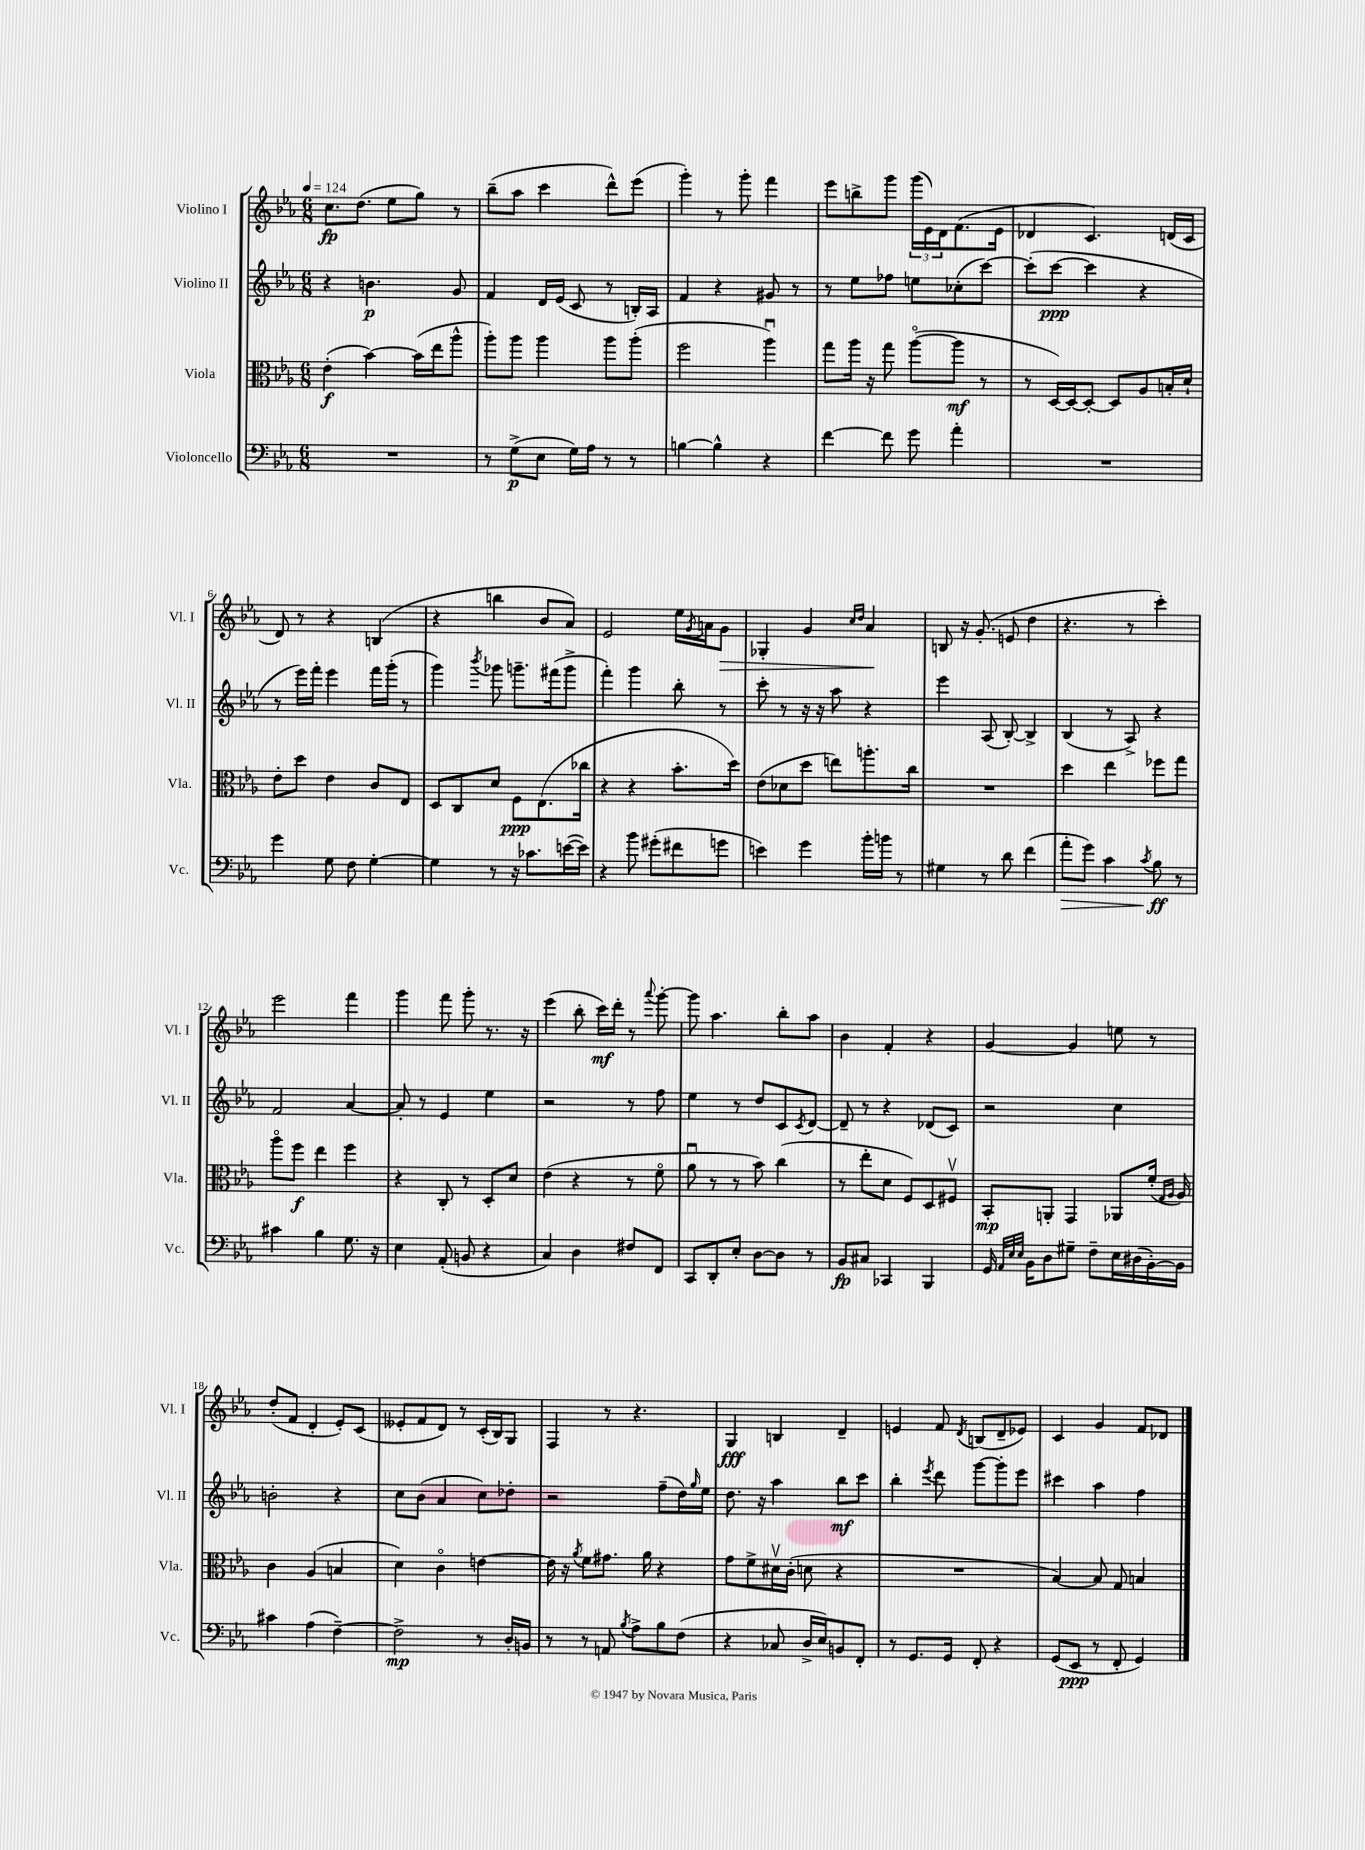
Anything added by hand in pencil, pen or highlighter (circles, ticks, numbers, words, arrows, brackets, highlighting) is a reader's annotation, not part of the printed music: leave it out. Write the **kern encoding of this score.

**kern	**kern	**kern	**kern
*staff4	*staff3	*staff2	*staff1
*clefF4	*clefC3	*clefG2	*clefG2
*k[b-e-a-]	*k[b-e-a-]	*k[b-e-a-]	*k[b-e-a-]
*M6/8	*M6/8	*M6/8	*M6/8
*MM124	*MM124	*MM124	*MM124
2.r	(4e-'	4r	8.cc
.	.	.	(8.dd
.	[4b-)	4.b	.
.	.	.	8ee-
.	(16b-]	.	8gg)
.	16ee-	.	.
.	8aa-^^	8g	8r
=	=	=	=
8r	8aa-')	4f	(8bb-~
(8G^	8aa-	.	8aa-
8E-	4aa-	16d	4ccc
.	.	(16e-	.
16G)	.	8c	.
16A-	.	.	.
8r	8aa-	8r	8ddd^^)
8r	(8aa-'	16B')	(8eee-
.	.	16A-	.
=	=	=	=
[4B	2ff	4f	4ggg')
4B^^]	.	4r	8r
.	.	.	8ggg'
4r	4aa-u)	8g#	4fff
.	.	8r	.
=	=	=	=
[4f	8gg	8r	8eee-
.	16aa-	8ee-	8bb^
.	16r	.	.
8f]	8gg	8ff-	8ggg
8g	([8aa-o	8ee	(24ggg
.	.	.	24e-)
.	.	.	24d
4a-'	8aa-]	(8cc-'	(8.f
.	8r	[8ccc)	.
.	.	.	16e-
=	=	=	=
2.r	8r	(8ccc']	4d-
.	[16D)	[8ccc	.
.	16D_	.	.
.	8D'_	4ccc]	4.c)
.	8D]	.	.
.	8A-	4r	.
.	16B'	.	(16d
.	16d`	.	16c
=	=	=	=
4g	8e-'	8r	8d)
.	8dd	16eee-)	8r
.	.	16fff'	.
8G	4e-	4eee-	4r
8F	.	.	.
[4G'	8c	16fff	(4B
.	.	(16ggg'	.
.	8E-	8r	.
=	=	=	=
4G]	8D	4ggg)	4r
.	8C	.	.
.	.	8qbbb-	.
8r	8d	8ggg-	4bb
16r	8F	8.ggg~	.
8.c-	.	.	.
.	(8.E-	.	8b-
.	.	(16fff#	.
([16e	.	8ggg^	8a-)
16e])	16cc-	.	.
=	=	=	=
4r	4r	4fff')	2e-
8b-	4r	4ggg	.
(8g#'	.	.	.
8f#	8.b-'	8bb-'	16ee-
.	.	.	8qg
.	.	.	16a
8g	.	8r	8g
.	16dd)	.	.
=	=	=	=
4e)	(8e-	8ccc'	4G-'
.	8d-	8r	.
4g	8dd	16r	4g
.	.	16r	.
.	8ee)	8aa-	.
.	.	.	16qqcc
.	.	.	16qqdd
16b-'	8.aa'	4r	4a-
16b	.	.	.
8r	.	.	.
.	16cc	.	.
=	=	=	=
4G#	2.r	4eee-	8B
.	.	.	16r
.	.	.	(8.g'
8r	.	(8A-	.
8d	.	[8B-')	8e
(4f	.	4B-^]	4dd
=	=	=	=
8a-'	4dd	(4B-	4.r
8g)	.	.	.
4c	4ee-	8r	.
.	.	8A-^)	8r
8qc	.	.	.
8B-	8ff-	4r	4ccc')
8r	8gg	.	.
=	=	=	=
4c#	8aa-o	2f	2eee-
.	8ff	.	.
4B-	4ee-	.	.
8.G	4ff	[4a-	4fff
16r	.	.	.
=	=	=	=
4E-	4r	8a-']	4ggg
.	.	8r	.
(8AA-'	8C'	4e-	8fff
8BB	8r	.	8ggg'
4r	8D'	4ee-	8.r
.	8d	.	.
.	.	.	16r
=	=	=	=
4C)	(4e-	2r	(4eee-
4D	4r	.	8bb-'
.	.	.	16ccc)
.	.	.	16ddd'
8F#	8r	8r	8r
.	.	.	8qqaaa-
8FF	8fo	8ff	[8ggg'
=	=	=	=
8CC	8a-u	4ee-	8ggg]
8DD'	8r	.	4.aa-
8E-'	8r	8r	.
[8D	8b-)	8dd	.
8D]	(4cc	8c	8bb-'
.	.	8qc	.
8r	.	[8d	8aa-
=	=	=	=
8BB-	8r	8d~]	4b-
8C#	8ee-'	8r	.
4CC-	8d	4r	4f'
.	8F)	.	.
4BBB-	8D	(8d-	4r
.	8F#v	8c)	.
=	=	=	=
16GG	8BB-'	2r	[4g
32qqAA-	.	.	.
32qqE-	.	.	.
32qqE-	.	.	.
16BB-	.	.	.
8D	8AA'	.	.
8G#~	4GG	.	4g]
8F~	.	.	.
16E-	8AA-	4cc	8ee
(16D#	.	.	.
[16BB-')	(16f'	.	8r
.	16qqG	.	.
.	16qqA-	.	.
16BB-]	16A-)	.	.
=	=	=	=
4c#	4c	2b'	(8dd'
.	.	.	8f
(4A-	(4A-	.	4d'
[4F~)	4B	4r	8e-')
.	.	.	(8c
=	=	=	=
2F^]	4d)	8cc	8e--'
.	.	(8b-	8f
.	4co	4a-	8d)
.	.	.	8r
8r	[4e	8cc)	(16c'
.	.	.	16B-)
16D'	.	8dd-'	8G
16BB	.	.	.
=	=	=	=
8r	16e]	2r	4F
.	16r	.	.
.	8qa-	.	.
8r	8f	.	.
8AA	8.g#	.	8r
8qB-	.	.	.
8A-^	.	.	4.r
.	16a-	.	.
8B-	4r	(8ff~	.
(8F	.	16dd)	.
.	.	16qqgg	.
.	.	16ee-	.
=	=	=	=
4r	8g	8.dd	4G
.	8f^	.	.
.	.	16r	.
8C-	16d#v	4aa-	4B
.	(16c'	.	.
16D^	8d	.	.
16E-)	.	.	.
8BB	4r	8bb-	4d~
8FF'	.	8ccc	.
=	=	=	=
8r	2.r	4bb-'	4e
8.GG	.	.	.
.	.	8qeee-	.
.	.	8ddd	8f
16GG	.	.	.
.	.	.	8qd
8FF'	.	[8ggg	(8B
4r	.	8ggg']	8d~
.	.	8eee-	8e-)
=	=	=	=
(8GG	[4B-)	4ccc#	4c
8EE-	.	.	.
8r	8B-]	4aa-	4g
8FF'	8G	.	.
4GG)	4B	4ff	8f
.	.	.	8d-
==	==	==	==
*-	*-	*-	*-
